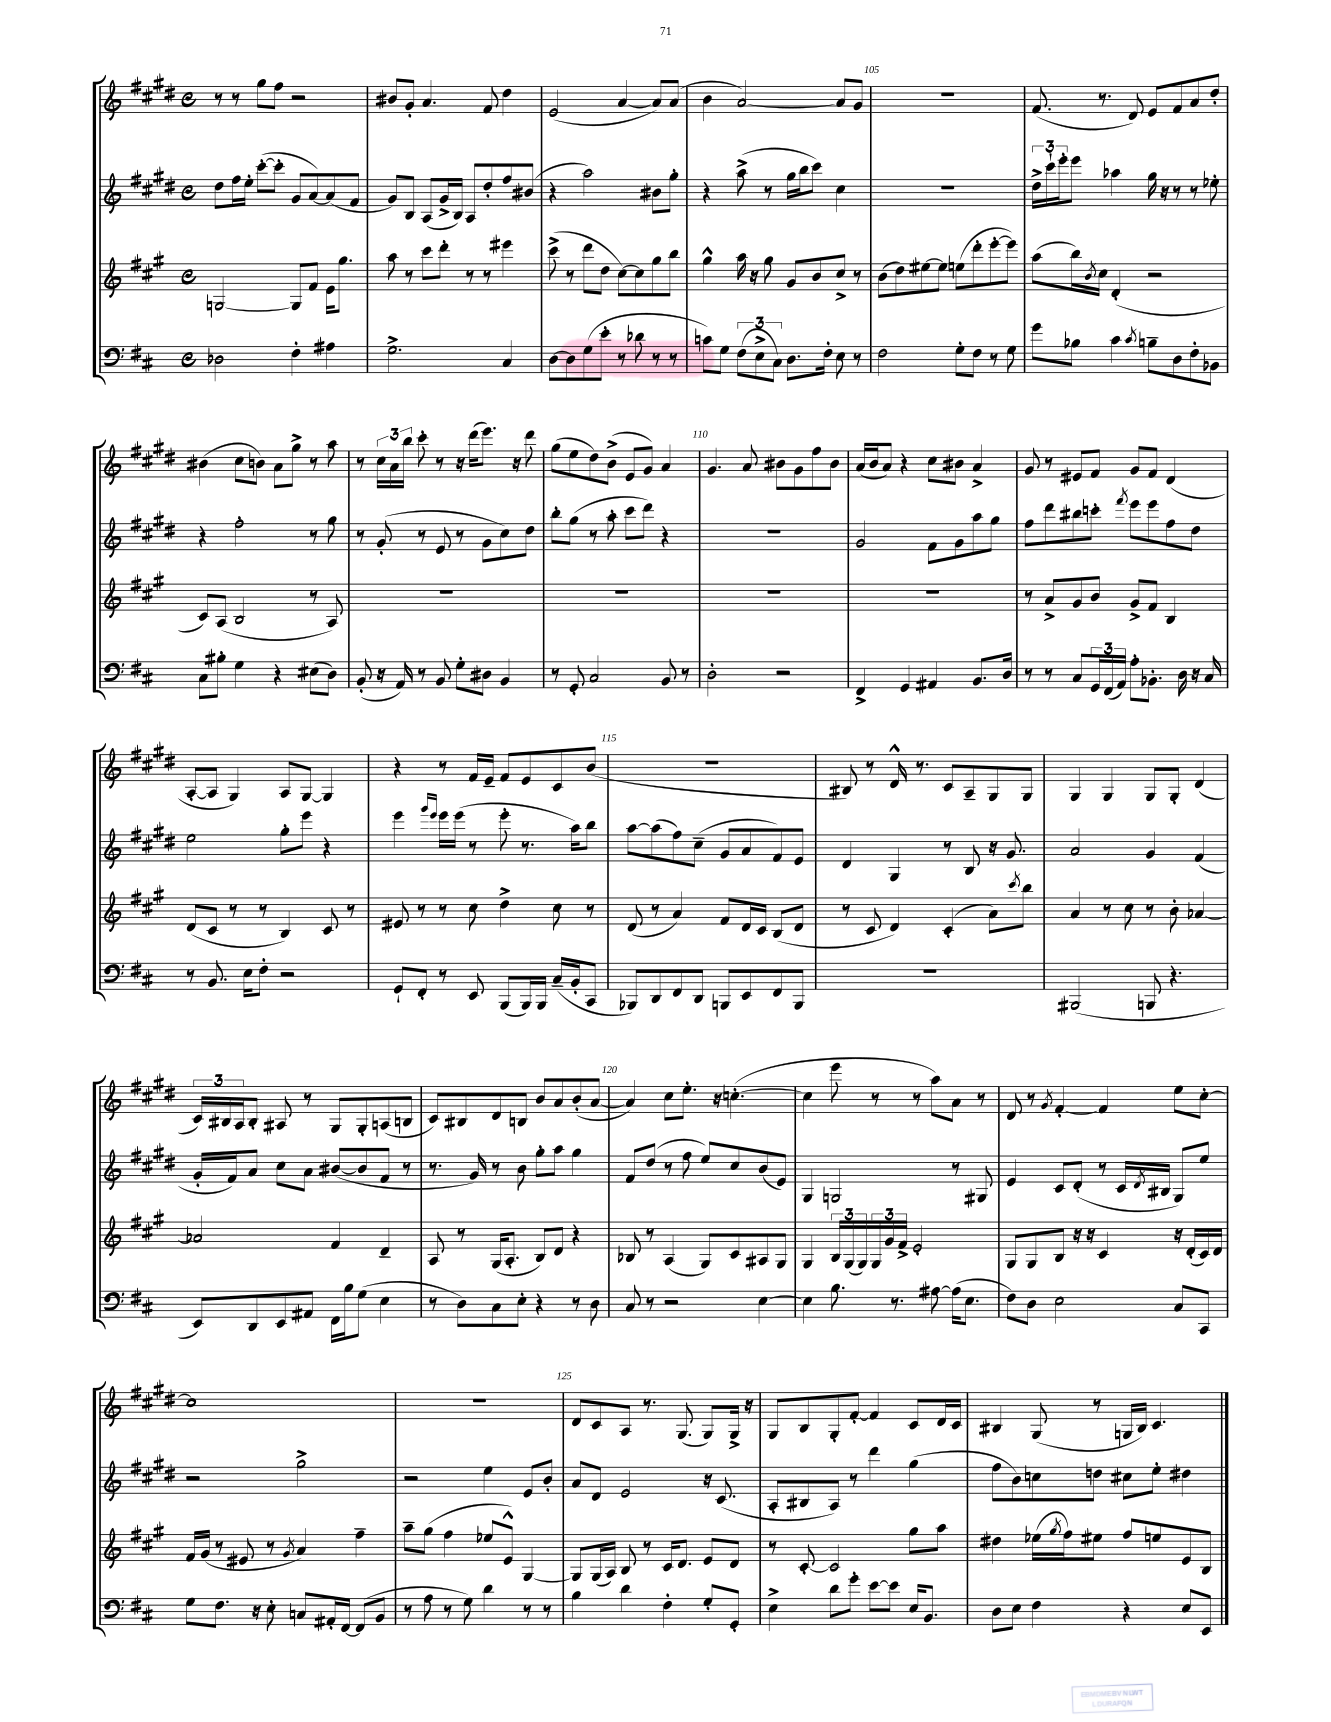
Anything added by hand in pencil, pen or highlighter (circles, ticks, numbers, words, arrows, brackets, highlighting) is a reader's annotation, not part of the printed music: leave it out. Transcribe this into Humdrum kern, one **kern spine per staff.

**kern	**kern	**kern	**kern
*staff4	*staff3	*staff2	*staff1
*clefF4	*clefG2	*clefG2	*clefG2
*k[f#c#]	*k[f#c#g#]	*k[f#c#g#d#]	*k[f#c#g#d#]
*M4/4	*M4/4	*M4/4	*M4/4
*met(c)	*met(c)	*met(c)	*met(c)
2D-\	[2G/	8dd#\L	8r
.	.	16ff#\L	8r
.	.	16ee'\JJ	.
.	.	([8ccc#'\L	8gg#\L
.	.	8ccc#'\]J	8ff#\J
4F#'\	8G/]L	8g#/L	2r
.	8f#/J	[8a/)	.
4A#\	16e\LK	(8a/]	.
.	8.gg#\J	.	.
.	.	8f#/J	.
=	=	=	=
2.G^\	8aa\	8g#/L)	8b#/L
.	8r	8B/J	8g#'/J
.	8ccc#\L	(8A/L	4.a/
.	8ddd'\J	16g#^/L	.
.	.	16B/JJ)	.
.	8r	8A/L	.
.	8r	8dd#'/	8f#/
4C#/	4eee#\	8ff#/	4dd#\
.	.	(8b#/J	.
=	=	=	=
[8D\L	(8ccc#^\	4r	(2e/
8D\]	8r	.	.
(8G\	8ddd\L	2aa\)	.
8e'\J	8dd\J	.	.
8r	[8cc#\L)	.	[4a/
8d-\	8cc#\]	.	.
8r	8gg#\	8b#\L	8a/]L)
8r	8bb\J	8gg#'\J	(8a/J
=	=	=	=
8c\L)	4gg#^^\	4r	4b\
8G\J	.	.	.
(12F#\L	16aa\	(8aa^\	[2a/)
.	16r	.	.
12E^\	.	.	.
.	8gg#\	8r	.
12C#\J)	.	.	.
8.D\L	8g#/L	16gg#\LL	.
.	.	16bb\J	.
.	8b/	8ccc#\J)	.
16F#'\Jk	.	.	.
8E\	8cc#^/J	4cc#\	8a/]L
8r	8r	.	8g#/J
=	=	=	=
2F#\	(8b\L	1r	1r
.	8dd\)	.	.
.	[8ee#\	.	.
.	8ee#\]J	.	.
8G'\L	(8ee\L	.	.
8F#\J	8ddd'\	.	.
8r	[8eee'\	.	.
8G\	8eee\]J)	.	.
=	=	=	=
8g\L	(8aa\L	24dd#^\LL	(8.f#/
.	.	24ccc#`\	.
.	.	24eee'\J	.
8B-\J	16bb\L)	8eee\J	.
.	8qb/	.	.
.	16cc#\JJ	.	8.r
4c#\	(4d'/	4aa-\	.
.	.	.	8d#/)
8qc#/	.	.	.
8B~\L	2r	16gg#\	8e/L
.	.	16r	.
8D\	.	8r	8f#/
8F#'\	.	8r	8a/
8BB-\J	.	8ee-'\	8dd#'/J
=	=	=	=
8C#\L	8c#/L)	4r	(4b#\
8B#'\J	(8A/J	.	.
4G\	2B/	2ff#'\	8cc#\L
.	.	.	8b\J)
4r	.	.	8a\L
.	.	.	8gg#^\J
(8E#\L	8r	8r	8r
8D\J)	8A/)	8gg#\	8aa\
=	=	=	=
(8BB'/	1r	8r	8r
16r	.	(8g#'/	24cc#\LL
.	.	.	24a\
16AA/)	.	.	.
.	.	.	24bb\JJ
8r	.	8r	8ccc#'\
8BB/	.	8e/	8r
8G'\L	.	8r	16r
.	.	.	(16ddd#\LK
8D#\J	.	8g#\L	8.eee\J)
4BB/	.	8cc#\)	.
.	.	.	16r
.	.	8dd#\J	8ddd#\
=	=	=	=
8r	1r	8bb'\L	(8gg#\L
8GG'/	.	(8gg#\J	8ee\
2C#/	.	8r	8dd#\)
.	.	8aa'\	(8b^\J
.	.	8ccc#\L	8e/L
.	.	8ddd#\J)	8g#/J)
8BB/	.	4r	4a/
8r	.	.	.
=	=	=	=
2D'\	1r	1r	4.g#/
.	.	.	8a/
2r	.	.	8b#\L
.	.	.	8g#\
.	.	.	8ff#\
.	.	.	8b#\J
=	=	=	=
4FF#^/	1r	2g#/	(16a/LL
.	.	.	16b/J
.	.	.	8a/J)
4GG/	.	.	4r
4AA#/	.	8f#\L	8cc#\L
.	.	8g#\	8b#\J
8.BB/L	.	8aa\	4a^/
.	.	8gg#\J	.
16D/Jk	.	.	.
=	=	=	=
8r	8r	8ff#\L	8g#/
8r	8a^/L	8ddd#\	8r
8C#/L	8g#/	8bb#\	8e#/L
24GG/L	8b/J	8ccc'\J	8f#/J
(24FF#/	.	.	.
24AA/JJ)	.	.	.
.	.	8qfff#/	.
8A'\L	8g#^/L	8eee\L	8g#/L
8.BB-'\J	8f#/J	8eee\	8f#/J
.	4B/	8ff#\	(4d#/
16D\	.	.	.
16r	.	8dd#\J	.
16C#/	.	.	.
=	=	=	=
8r	(8d/L	2ee\	[8A'/L
8.BB/	8c#/J	.	8A/]J
.	8r	.	4G#/)
16E\LK	.	.	.
8F#'\J	8r	.	.
2r	4B/)	8gg#'\L	8A/L
.	.	8eee\J	[8G#/J
.	8c#/	4r	4G#/]
.	8r	.	.
=	=	=	=
8GG`/L	8e#/	4eee\	4r
8FF#'/J	8r	.	.
.	.	16qqggg#/LL	.
.	.	16qqeee/JJ	.
8r	8r	16eee\LL	8r
.	.	(16eee\JJ	.
8EE/	8cc#\	8r	16f#/LL
.	.	.	16e~/JJ
(8BBB/L	4dd^\	8eee'\	8f#/L
16BBB/L)	.	8.r	8e/
16BBB/JJ	.	.	.
(16C#~/LL	8cc#\	.	8c#/
16BB'/J	.	16aa\LK)	.
8CC#/J	8r	8bb\J	(8b/J
=	=	=	=
8BBB-/L)	(8d/	[8aa\L	1r
8DD/	8r	(8aa\]	.
8FF#/	4a/)	8ff#\)	.
8DD/J	.	(8cc#~\J	.
8BBB/L	8f#/L	8g#/L	.
8EE/	16d/L	8a/	.
.	16c#/JJ	.	.
8FF#/	(8B/L	8f#/)	.
8BBB/J	8d/J	8e/J	.
=	=	=	=
1r	8r	4d#/	8B#/)
.	8c#/	.	8r
.	4d/)	4G#/	16d#^^/
.	.	.	8.r
.	(4c#'/	8r	8c#/L
.	.	8B/	8A~/
.	8a\L)	16r	8G#/
.	.	8.g#/	.
.	8qccc#/	.	.
.	8bb\J	.	8G#/J
=	=	=	=
(2BBB#/	4a/	2a/	4G#/
.	8r	.	4G#/
.	8cc#\	.	.
8BBB/	8r	4g#/	8G#/L
4.r	8b'\	.	8G#'/J
.	[4a-/	(4f#/	(4d#/
=	=	=	=
8EE/L)	2a-/]	16g#'/LL	24c#/LL)
.	.	.	24B#/
.	.	16f#/J)	.
.	.	.	24A/J
8DD/	.	8a/J	8B#'/J
8EE/	.	8cc#\L	8A#/
8AA#/J	.	8a\J	8r
16FF#\LL	4f#/	([8b#/L	8G#/L
16B\J	.	.	.
(8G\J	.	8b#/]	8G#'/
4E\	4d~/	8f#/J	(8A/
.	.	8r	8B/J
=	=	=	=
8r	8A/	8.r	8c#/L)
8D\L)	8r	.	8B#/
.	.	16g#/)	.
8C#\	(16G#/LK	8r	8d#/
.	8.A'/J	.	.
8E'\J	.	8b\	8B/J
4r	8B/L)	8gg#'\L	8b/L
.	8d/J	8aa\J	8a/
8r	4r	4gg#\	(8b'/
8D\	.	.	[8a/J
=	=	=	=
8C#/	8B-/	8f#/L	4a/])
8r	8r	(8dd#/J	.
2r	(4A/	8r	8cc#\L
.	.	8ff#\	8.ee'\J
.	8G#/L)	8ee/L)	.
.	.	.	16r
.	8c#/	8cc#/	([4.cc'\
[4E\	8A#/	(8b/	.
.	8G#/J	8e/J)	.
=	=	=	=
4E\]	4G#/	4G#/	4cc\]
8.B\	24B/LL	2G/	8eee\
.	(24G#/	.	.
.	24G#/)	.	.
.	24G#/	.	8r
.	24g#/	.	.
8.r	.	.	.
.	24f#^/JJ	.	.
.	2e'/	.	8r
[8A#\	.	.	8aa\L)
(16A#\]LK	.	8r	8a\J
8.E\J	.	.	.
.	.	8G#/	8r
=	=	=	=
8F#\L)	8G#/L	4e/	8d#/
8D\J	8G#/	.	8r
.	.	.	8qg#/
2E\	8B/J	8c#/L	[4f#'/
.	16r	(8d#'/J	.
.	16r	.	.
.	4c#/	8r	4f#/]
.	.	16c#/LL	.
.	.	8qd#/	.
.	.	16B#/JJ	.
8C#/L	16r	8G#/L)	8ee\L
.	(16d'/LL	.	.
8CC#/J	16c#/)	8ee/J	[8cc#'\J
.	16d/JJ	.	.
=	=	=	=
8G\L	16f#/LL	2r	1cc#]
.	(16g#/JJ	.	.
8.F#\J	8r	.	.
.	8e#/	.	.
16r	.	.	.
8E'\	8r	.	.
.	8qg#/	.	.
8C/L	4a/)	2gg#^\	.
16AA#'/L	.	.	.
[16FF#/JJ	.	.	.
(8FF#/]L	4ff#~\	.	.
8BB/J	.	.	.
=	=	=	=
8r	8aa~\L	2r	1r
8A\	(8gg#\J	.	.
8r	4ff#\	.	.
8G\)	.	.	.
4d\	8ee-/L	4ee\	.
.	8e^^/J)	.	.
8r	[4G#/	8e/L	.
8r	.	8b'/J	.
=	=	=	=
4B\	8G#/]L	8a/L	8d#/L
.	(16G#/L	8d#/J	8c#/
.	16A/JJ)	.	.
4d\	8B/	2e/	8A/J
.	8r	.	8.r
4F#'\	16c#/LK	.	.
.	8.d/J	.	(8.G#/
8G'/L	8e/L	16r	8G#/L)
.	.	(8.c#/	.
8GG'/J	8d/J	.	16G#^/Jk
.	.	.	16r
=	=	=	=
4E^\	8r	8A'/L	8G#/L
.	[8c#'/	8B#/	8B/
8d\L	2c#/]	8A/J)	8G#'/
8g'\J	.	8r	[8f#'/J
[8e\L	.	4ddd#\	4f#/]
8e\]J	.	.	.
16E/LK	8gg#\L	(4gg#\	8c#/L
8.BB/J	.	.	.
.	8aa\J	.	16d#/L
.	.	.	16c#/JJ
=	=	=	=
8D\L	4dd#\	8ff#\L	4B#/
8E\J	.	8b\)	.
4F#\	(16ee-\LL	8cc\	(8G#/
.	8qgg#/	.	.
.	16ff#\J)	.	.
.	8ee#\J	8dd\J	8r
4r	8ff#/L	8cc#\L	16G/LL
.	.	.	16B#/JJ)
.	8ee/	8ee'\J	4.c#/
8E/L	8e/	4dd#\	.
8EE/J	8B/J	.	.
==	==	==	==
*-	*-	*-	*-
